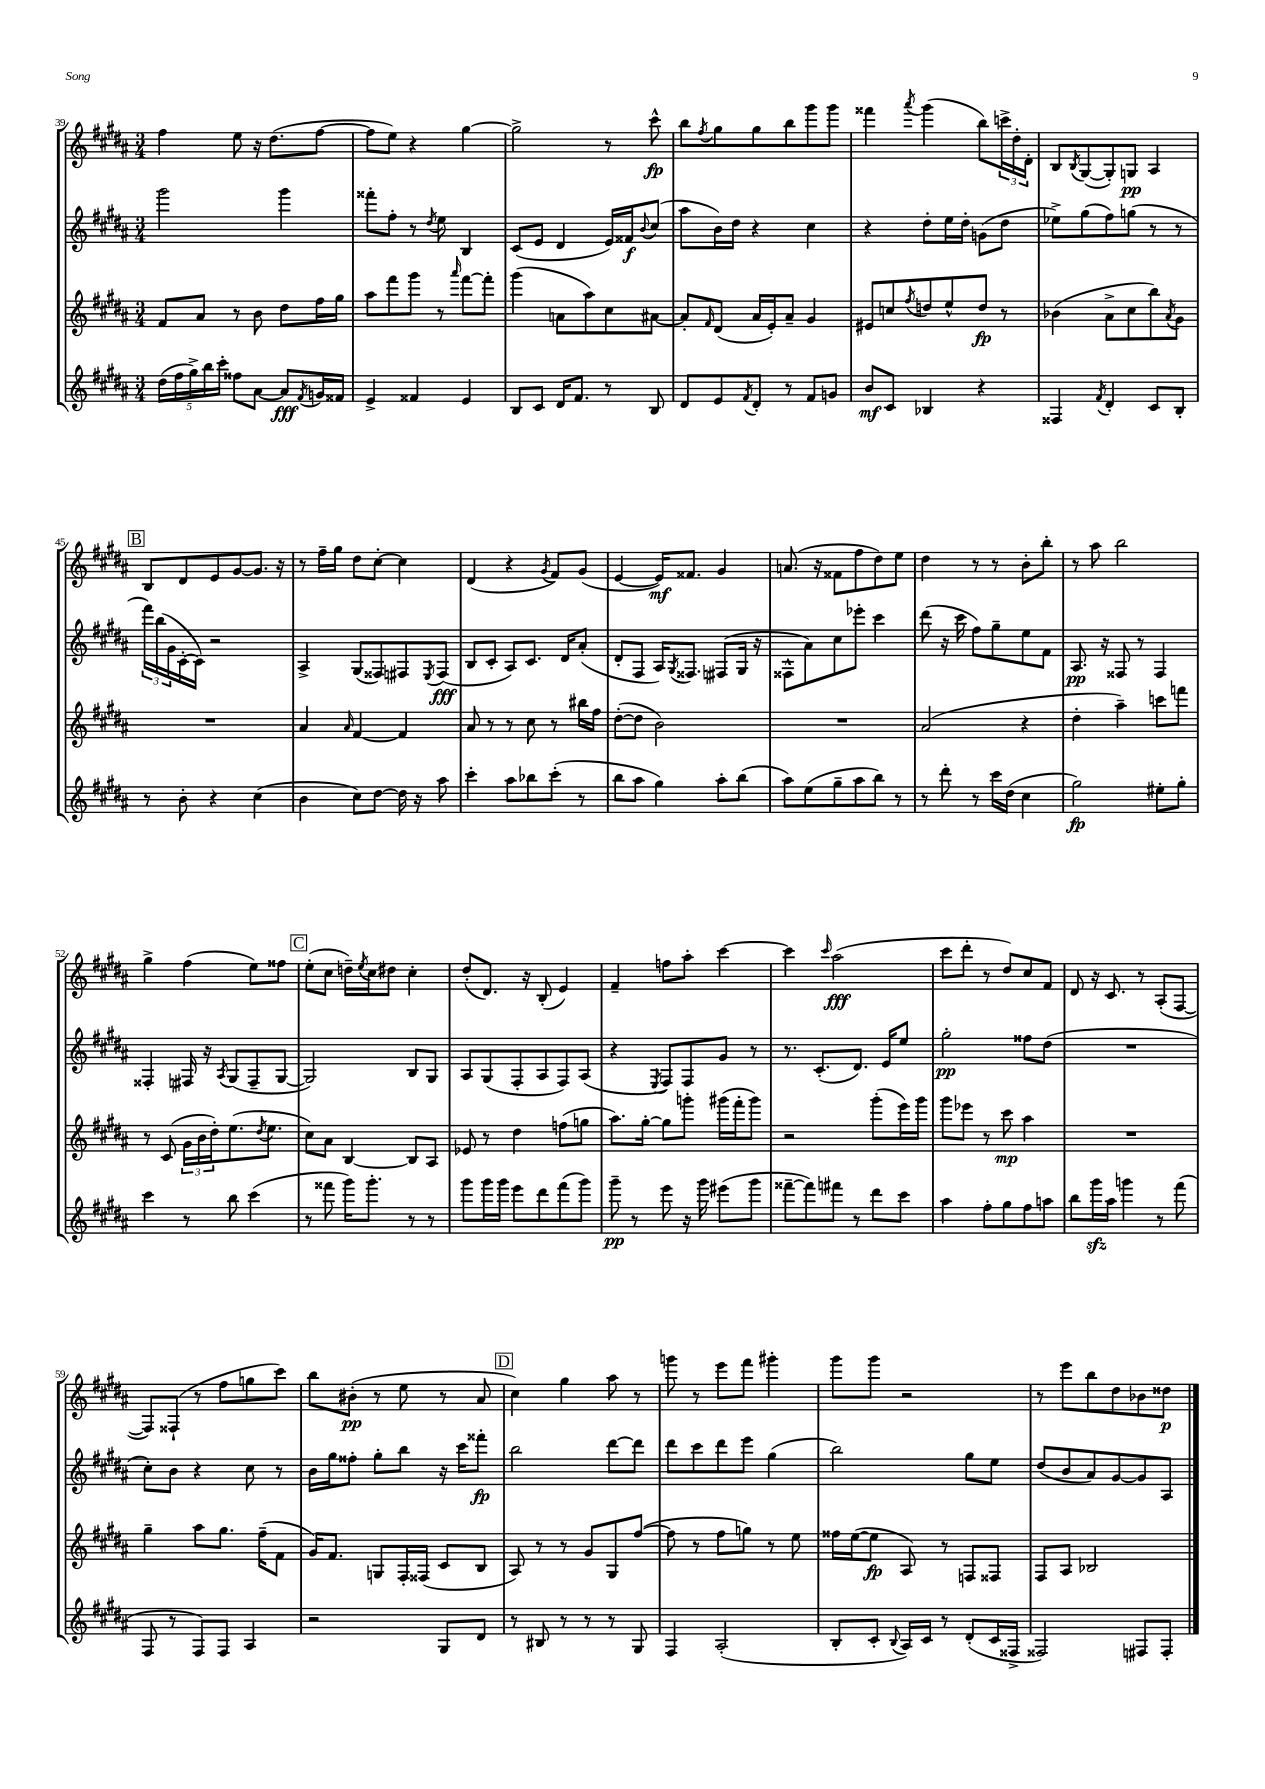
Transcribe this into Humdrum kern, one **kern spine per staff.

**kern	**kern	**kern	**kern
*staff4	*staff3	*staff2	*staff1
*clefG2	*clefG2	*clefG2	*clefG2
*k[f#c#g#d#a#]	*k[f#c#g#d#a#]	*k[f#c#g#d#a#]	*k[f#c#g#d#a#]
*M3/4	*M3/4	*M3/4	*M3/4
(20dd#	8f#	2ggg#	4ff#
20ff#	.	.	.
20gg#^)	.	.	.
.	8a#	.	.
20bb	.	.	.
20ccc#'	.	.	.
8ff##	8r	.	8ee
[8a#	8b	.	16r
.	.	.	(8.dd#
8a#]	8dd#	4ggg#	.
8qf#	.	.	.
16g	16ff#	.	[8ff#
16f##	16gg#	.	.
=	=	=	=
4e^	8aa#	8fff##'	8ff#]
.	8fff#	8ff#'	8ee)
4f##	8ggg#	8r	4r
.	.	8qdd#	.
.	8r	8ee	.
.	16qqaaa#	.	.
4e	[8fff#	4B	[4gg#
.	8fff#']	.	.
=	=	=	=
8B	(4ggg#	(8c#	2gg#^]
8c#	.	8e	.
16d#	8a	4d#	.
8.f#	.	.	.
.	8aa#)	.	.
8r	8cc#	16e)	8r
.	.	16f##	.
.	.	8qqb	.
8B	[8a#	(8cc#	8ccc#^^
=	=	=	=
8d#	8a#']	8aa#	8bb
.	16qqf#	.	8qff#
8e	(8d#	16b)	8gg#
.	.	16dd#	.
8qf#	.	.	.
8d#'	16a#	4r	8gg#
.	16e')	.	.
8r	8a#~	.	8bb
8f#	4g#	4cc#	8ggg#
8g	.	.	8ggg#
=	=	=	=
8b	8e#	4r	4fff##
8c#	8cc	.	.
.	8qff#	.	8qaaa#
4B-	8dd	8dd#'	(4ggg#
.	8ee^^	16ee	.
.	.	16dd#'	.
4r	8dd	(8g	8bb)
.	8r	8dd#	24ccc^
.	.	.	24dd#'
.	.	.	24d#'
=	=	=	=
4F##	(4b-	8ee-^)	8B
.	.	.	8qB
.	.	(8gg#	([8G#
8qf#	.	.	.
4d#'	8a#^	8ff#)	8G#'])
.	8cc#	(8gg	8G
8c#	8bb)	8r	4A#
.	8qa#	.	.
8B'	8g#	8r	.
=	=	=	=
8r	2.r	24fff#)	8B
.	.	(24bb	.
.	.	24g#	.
8b'	.	[16c#'	8d#
.	.	16c#])	.
4r	.	2r	8e
.	.	.	[8g#
(4cc#	.	.	8.g#]
.	.	.	16r
=	=	=	=
4b	4a#	4A#^	8r
.	.	.	16ff#~
.	.	.	16gg#
.	16qqa#	.	.
8cc#)	[4f#	(8G#	8dd#
[8dd#	.	8F##)	[8cc#'
16dd#]	4f#]	8F#	4cc#]
16r	.	.	.
.	.	8qE	.
8aa#	.	(8F#	.
=	=	=	=
4ccc#'	8a#	8B	(4d#
.	8r	8c#'	.
8aa#	8r	8A#)	4r
8bb-	8cc#	8.c#	.
.	.	.	8qg#
(8ccc#'	8r	.	8f#)
.	.	16d#	.
8r	16bb#	(8a#'	(8g#
.	16ff#	.	.
=	=	=	=
8bb	([8dd#'	8d#'	[4e
8aa#	8dd#]	8F#	.
4gg#)	2b)	16A#)	16e])
.	.	8qG#	.
.	.	8.F##	8.f##
8aa#'	.	(8F#	4g#
(8bb	.	16G#	.
.	.	16r	.
=	=	=	=
8aa#)	2.r	8F##^^	(8.a
(8ee	.	8a#)	.
.	.	.	16r
8gg#~	.	8cc#	8f##
8aa#	.	8eee-'	8ff#
8bb)	.	4ccc#	8dd#)
8r	.	.	8ee
=	=	=	=
8r	(2a#	(8ddd#	4dd#
8ddd#'	.	16r	.
.	.	16ccc#	.
8r	.	8ff#)	8r
16ccc#	.	8gg#~	8r
(16dd#	.	.	.
4cc#	4r	8ee	8b'
.	.	8f#	8bb'
=	=	=	=
2gg#)	4dd#'	8.A#	8r
.	.	.	8aa#
.	.	16r	.
.	4aa#~)	8F##	2bb
.	.	8r	.
8ee#'	8ccc	4F##	.
8gg#'	8fff	.	.
=	=	=	=
4ccc#	8r	4F##'	4gg#^
.	(8c#	.	.
8r	24g#	16F#	(4ff#
.	24b	.	.
.	.	16r	.
.	24dd#')	.	.
.	.	8qA#	.
8bb	(8.ee	(8G#	.
(4ccc#	.	8F#~	8ee)
.	8qdd#	.	.
.	8.ee	.	.
.	.	[8G#	8ff##
=	=	=	=
8r	8cc#)	2G#])	(8ee'
8fff##	8a#	.	8cc#
16ggg#)	[4B	.	16dd~)
.	.	.	8qee
8.ggg#'	.	.	16cc#
.	.	.	8dd#
8r	8B]	8B	4cc#'
8r	8A#	8G#	.
=	=	=	=
8ggg#	8e-	8A#	(8dd#'
16ggg#	8r	(8G#	8.d#)
16ggg#	.	.	.
8eee	4dd#	8F#'	.
.	.	.	16r
8ddd#	.	8A#	(8B'
(8fff#	(8ff	8F#)	4e)
8ggg#)	8gg	(8A#	.
=	=	=	=
8ggg#~	8.aa#)	4r	4f#~
8r	.	.	.
.	[16gg#'	.	.
.	.	8qE	.
8eee	8gg#]	8F#)	8ff
16r	8ggg'	8F#	8aa#'
16ggg#	.	.	.
(8eee#	(16ggg#	8g#	[4ccc#
.	16fff#'	.	.
8ggg#	8ggg#)	8r	.
=	=	=	=
[8fff##~	2r	8.r	4ccc#]
8fff##])	.	.	.
.	.	(8.c#'	.
.	.	.	16qqccc#
8fff#	.	.	(2aa#
8r	.	8.d#)	.
8ddd#	(8ggg#'	.	.
.	.	16e	.
8ccc#	16eee)	8ee	.
.	16ggg#	.	.
=	=	=	=
4aa#	8ggg#	2gg#'	8ccc#
.	8eee-	.	8ddd#'
8ff#'	8r	.	8r
8gg#	8ccc#	.	8dd#)
8ff#	4aa#	8ff##	8cc#
8aa	.	(8dd#	8f#
=	=	=	=
8bb	2.r	2.r	8d#
16ggg#	.	.	16r
16aa#	.	.	8.c#
4ggg	.	.	.
.	.	.	8r
8r	.	.	(8A#'
(8fff#	.	.	[8F#
=	=	=	=
8F#	4gg#~	8cc#')	8F#])
8r	.	8b	(8F##`
8F#)	8aa#	4r	8r
8F#	8.gg#	.	8ff#
4A#	.	8cc#	8gg
.	(16ff#~	.	.
.	8f#	8r	8ccc#)
=	=	=	=
2r	16g#)	16b	8bb
.	8.f#	16gg#	.
.	.	8ff##'	(8b#'
.	8G	8gg#'	8r
.	16F#'	8bb	8ee
.	(16F##	.	.
8G#	8c#	16r	8r
.	.	16ccc#	.
8d#	8B	8fff##'	8a#
=	=	=	=
8r	8A#)	2bb	4cc#)
8B#	8r	.	.
8r	8r	.	4gg#
8r	8g#	.	.
8r	8G#	[8ddd#	8aa#
8G#	([8ff#	8ddd#]	8r
=	=	=	=
4F#	8ff#]	8ddd#	8ggg
.	8r	8ccc#	8r
(2A#'	8ff#	8ddd#	8eee
.	8gg)	8eee	8fff#
.	8r	(4gg#	4ggg#'
.	8ee	.	.
=	=	=	=
8B'	16ff##	2bb)	8ggg#
.	([16ee	.	.
8c#'	8ee]	.	8ggg#
8qqB	.	.	.
16A#)	8A#)	.	2r
16c#	.	.	.
8r	8r	.	.
(8d#'	8F	8gg#	.
16c#	8F##	8ee	.
16F##^	.	.	.
=	=	=	=
2F##)	8F#	(8dd#	8r
.	8A#	8b	8eee
.	2B-	8a#)	8bb
.	.	[8g#	8dd#
8F#	.	8g#]	8b-
8F#'	.	8A#	8dd##
==	==	==	==
*-	*-	*-	*-
